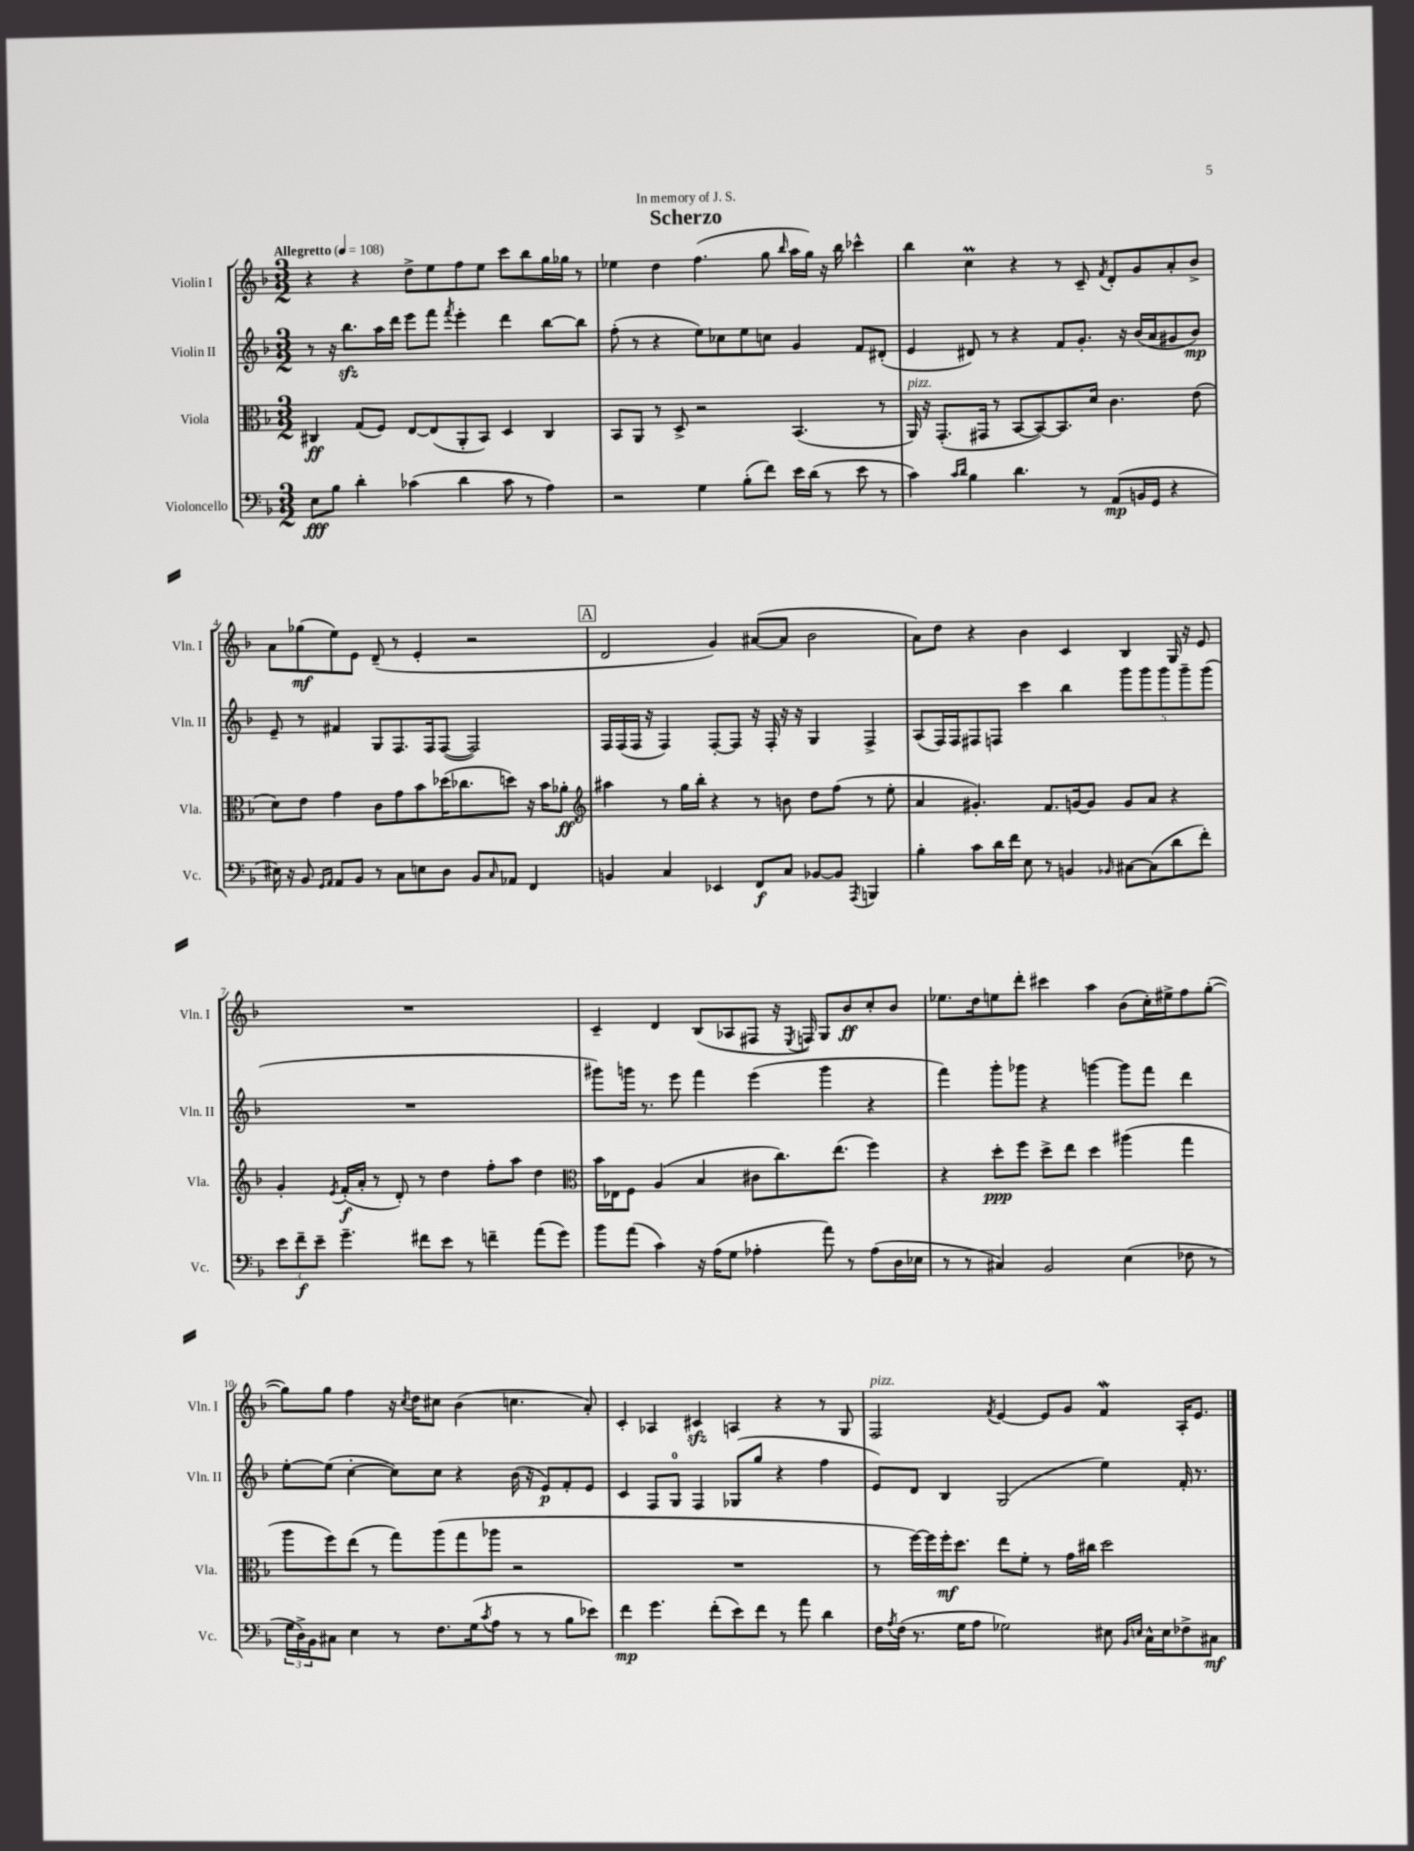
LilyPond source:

\header { title = "Scherzo" dedication = "In memory of J. S." }
<<
\new StaffGroup <<
\new Staff = "s0" \with { instrumentName = "Violin I" shortInstrumentName = "Vln. I" } {
    \clef treble \key f \major \numericTimeSignature \time 3/2 \tempo "Allegretto" 4 = 108
    r4 r4 d''8-> e''8 f''8 e''8 c'''8 bes''8 g''16 ges''16 r8 |
    ees''4 d''4 f''4.( g''8 \grace { bes''16 } a''16 g''16) r16 bes''16 ces'''4-^ |
    bes''4 c''4\prall r4 r8 c'8-- \acciaccatura { f'8 } d'8-. g'8 a'8-. bes'8-> |
    a'8 ges''8\mf( e''8) e'8 d'8--( r8 e'4-. r2 |
    \mark \markup { \box "A" } d'2 g'4) ais'8~( ais'8 bes'2 |
    a'8) d''8 r4 bes'4 c'4 bes4 g16 r16 e'8 |
    R1. |
    c'4-- d'4 bes8( aes8 fis8 r16 \acciaccatura { e8 } f16) g8 bes'8\ff c''8-. bes'8 |
    ees''8. d''16 e''8 d'''8-. cis'''4 a''4 bes'8( c''16-.) eis''16-> f''8 g''8~-.( |
    g''8) g''8 f''4 r16 \acciaccatura { c''8 } d''16 cis''8 bes'4( c''4. a'8-.) |
    c'4-. aes4 cis'4\sfz a4 r4 r8 g8 |
    f2^\markup { \italic "pizz." } \acciaccatura { f'8 } e'4~ e'8 g'8 f'4\mordent a16-. e'8. \bar "|." |
}
\new Staff = "s1" \with { instrumentName = "Violin II" shortInstrumentName = "Vln. II" } {
    \clef treble \key f \major \numericTimeSignature \time 3/2
    r8 r16 bes''8.\sfz a''16 d'''16 e'''8 f'''8 \acciaccatura { f'''8 } e'''4-. d'''4 bes''8~ bes''8 |
    f''8-.( r8 r4 e''8) ces''8 e''8 c''8 g'4 f'8 dis'8-.( |
    e'4 dis'8) r8 r4 f'8 g'8.-. r16 bes'16( a'16 gis'8 bes'8\mp) |
    e'8-- r8 fis'4 g8 f8. f16 f8~( f2) |
    \mark \markup { \box "A" } f16 f16( f16 r16 f4) f8~-. f8 r16 f16-. r16 r16 g4 f4-> |
    a8( f16) f16 fis8 f8 c'''4 bes''4 \tuplet 5/4 { g'''8 g'''8 g'''8 g'''8-- g'''8( } |
    R1. |
    gis'''8) g'''16 r8. e'''8 f'''4 e'''4( g'''4 r4 |
    f'''4) g'''8-. ges'''8 r4 g'''4~ g'''8 f'''8 d'''4 |
    e''8~-. e''8( c''4~-. c''8) c''8 r4 bes'16( r16 e'8\p) f'8-. e'8 |
    c'4 f8 g8-0 f4 ges8( g''8 r4 f''4 |
    e'8) d'8 bes4 g2( e''4) f'16-. r8. \bar "|." |
}
\new Staff = "s2" \with { instrumentName = "Viola" shortInstrumentName = "Vla." } {
    \clef alto \key f \major \numericTimeSignature \time 3/2
    cis4\ff g8( f8) e8~ e8( a,8-. bes,8) d4 cis4 |
    bes,8 a,8 r8 d8-> r2 bes,4.( r8 |
    a,16^\markup { \italic "pizz." }) r16 g,8.-.( gis,16 r8 bes,8~ bes,8~) bes,8. d'16 c'4. e'8( |
    d'8) e'8 g'4 c'8 g'8 bes'8 des''16( ces''8. d''8) r16 bes'16 aes'8-.\ff |
    \mark \markup { \box "A" } \clef treble ais''4 r8 g''16 bes''16-. r4 r8 b'8 d''8 f''8( r8 e''8-. |
    a'4 gis'4.-.) f'8. g'16~ g'8 g'8 a'8 r4 |
    g'4-. \acciaccatura { e'8 } f'16-.\f( a'16-. r8 d'8-.) r8 d''4 f''8-. a''8 d''4 |
    \clef alto bes'16 ees16 f8 a4( bes4 cis'8 c''8.) e''8.( f''4) |
    r4 d''8-.\ppp f''8 d''8-> e''8 d''4 ais''4( g''4 |
    a''8 f''8) e''8( r8 g''8) a''8( g''8 aes''8 r2 |
    R1. |
    r8 f''16~) f''16 f''16-.\mf d''8. e''8 f'8-. r8 g'16 cis''16 d''2 \bar "|." |
}
\new Staff = "s3" \with { instrumentName = "Violoncello" shortInstrumentName = "Vc." } {
    \clef bass \key f \major \numericTimeSignature \time 3/2
    e8\fff bes8 d'4-. ces'4( d'4 ces'8 r8 a4) |
    r2 g4 bes8-.( f'8) e'16 d'16( r8 e'8 r8 |
    c'4) \grace { c'16 d'16 } bes4 d'4. r8 a,8\mp( b,16 g,16 r4 |
    eis16) r16 bes,8 \grace { g,16 a,16 } a,8 bes,8 r8 c8 e8 d8 bes,8 \grace { c16 } aes,8 f,4 |
    \mark \markup { \box "A" } b,4 c4 ees,4 f,8\f c8 bes,8~ bes,8 \acciaccatura { a,,8 } b,,4 |
    bes4-. c'8 d'16 f'16 e8 r8 b,4 \grace { bes,16 } cis8~ cis8( d'8 f'8-.) |
    \tuplet 3/2 { e'8 f'8--\f e'8-- } g'4.-- fis'8 e'8 r8 f'4-- a'8( g'8) |
    bes'8 a'8( c'4) r16 a16( g8 aes4-. a'8) r8 aes8( d16 ees16 |
    r8 r8 cis4) bes,2 e4( fes8 r8 |
    \tuplet 3/2 { g16 d16->) bes,16 } cis8 e4 r8 f8. g16( \acciaccatura { c'8 } a8 r8 r8 bes8 ees'8) |
    f'4\mp g'4. f'8-.( e'8) f'8 r8 a'8 d'4 |
    f16 \acciaccatura { a8 } f16( r8. g16 a8 ges2) eis8 \grace { bes,16 e16 } c16-^ e16 fes8-> cis8\mf \bar "|." |
}
>>
>>
